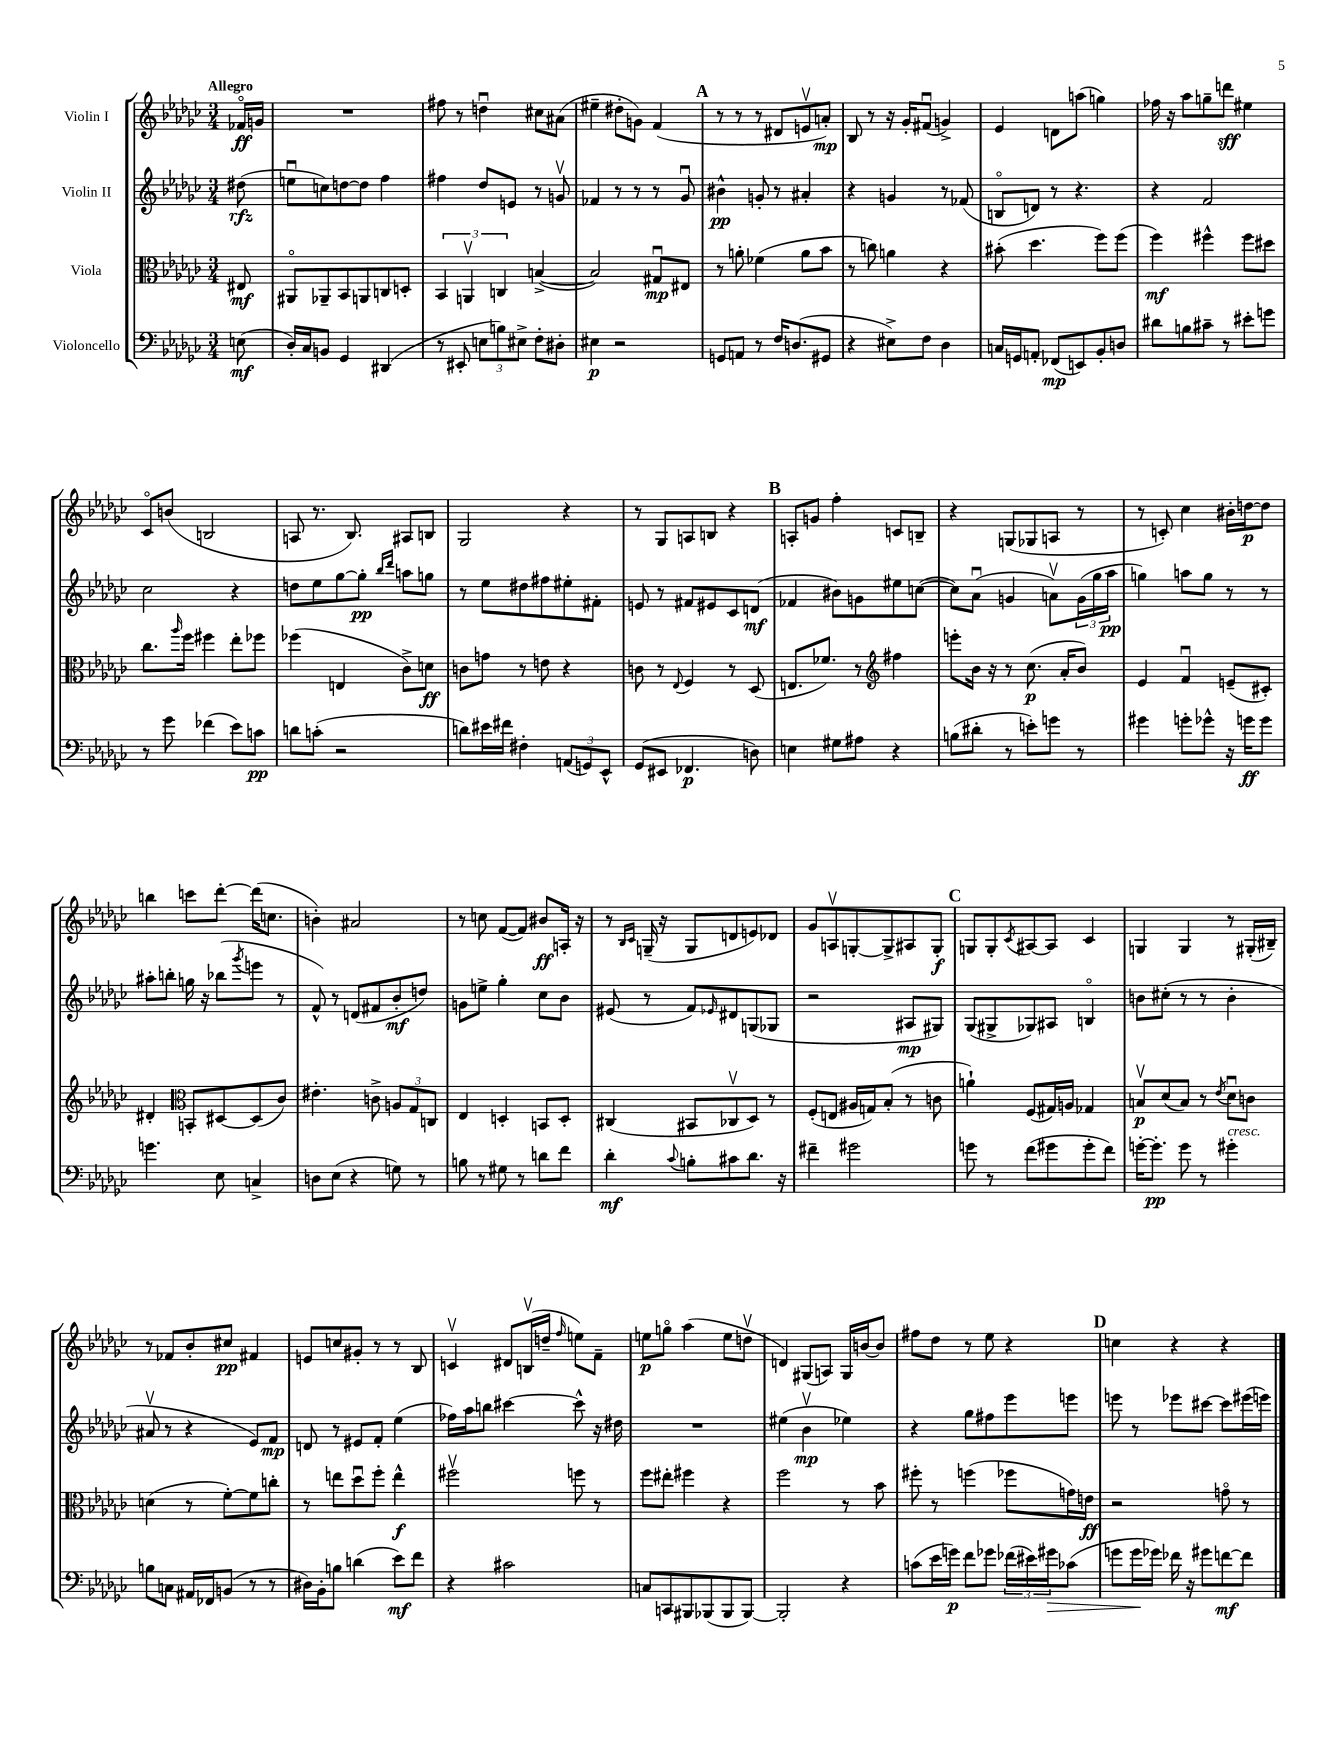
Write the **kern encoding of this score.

**kern	**dynam	**kern	**dynam	**kern	**dynam	**kern	**dynam
*part4	*part4	*part3	*part3	*part2	*part2	*part1	*part1
*staff4	*staff4	*staff3	*staff3	*staff2	*staff2	*staff1	*staff1
*I"Violoncello	*	*I"Viola	*	*I"Violin II	*	*I"Violin I	*
*clefF4	*	*clefC3	*	*clefG2	*	*clefG2	*
*k[b-e-a-d-g-c-]	*	*k[b-e-a-d-g-c-]	*	*k[b-e-a-d-g-c-]	*	*k[b-e-a-d-g-c-]	*
*M3/4	*	*M3/4	*	*M3/4	*	*M3/4	*
=	=	=	=	=	=	=	=
!	!	!	!	!	!	!LO:TX:a:B:t=Allegro	!
(8En\	mf	8E#X/	mf	(8dd#X\	rfz	16f-X/LL	ff
.	.	.	.	.	.	16gn/JJ	.
=1	=1	=1	=1	=1	=1	=1	=1
16D-'/LL)	.	8AA#X/L	.	8eenu\L	.	2.r	.
16C-/J	.	.	.	.	.	.	.
8BBn/J	.	8AA-X~/	.	8ccn\)	.	.	.
4GG-/	.	8BB-/	.	[8ddn\	.	.	.
.	.	8AAn/	.	8dd\J]	.	.	.
(4DD#X/	.	8Cn/	.	4ff\	.	.	.
.	.	8Dn'/J	.	.	.	.	.
=2	=2	=2	=2	=2	=2	=2	=2
8r	.	6BB-/	.	4ff#X\	.	8ff#X\	.
8EE#X'/	.	.	.	.	.	8r	.
.	.	6AAnv/	.	.	.	.	.
12En\L	.	.	.	8dd-/L	.	4ddnu\	.
12Bn\)	.	6Cn/	.	.	.	.	.
.	.	.	.	8en/J	.	.	.
12E#X^\J	.	.	.	.	.	.	.
8F'\L	.	([4Bn^/	.	8r	.	8cc#X\L	.
8D#X'\J	.	.	.	8gnv/	.	(8a#X\J	.
=3	=3	=3	=3	=3	=3	=3	=3
4E#X\	p	2B/])	.	4f-X/	.	4ee#X~\	.
2r	.	.	.	8r	.	8dd#X'\L	.
.	.	.	.	8r	.	8gn\J)	.
.	.	8G#Xu/L	mp	8r	.	(4f/	.
.	.	8E#X/J	.	8g-u/	.	.	.
!!LO:REH:place=s1:t=A
=4	=4	=4	=4	=4	=4	=4	=4
8GGn/L	.	8r	.	4b#X^^\	pp	8r	.
8AAn/J	.	8an'\	.	.	.	8r	.
8r	.	(4f-X\	.	8gn'/	.	8r	.
16F/KL	.	.	.	8r	.	8d#X/L	.
(8.Dn/	.	.	.	.	.	.	.
.	.	8a\L	.	4a#X'/	.	8env/	.
8GG#X/J	.	8b-\J	.	.	.	8an'/J)	mp
=5	=5	=5	=5	=5	=5	=5	=5
4r	.	8r	.	4r	.	8B-/	.
.	.	8ccn\)	.	.	.	8r	.
8E#X^\L)	.	4an\	.	4gn/	.	16r	.
.	.	.	.	.	.	16g-'/KL	.
8F\J	.	.	.	.	.	(8f#Xu/J	.
4D-\	.	4r	.	8r	.	4gn^/)	.
.	.	.	.	(8f-X/	.	.	.
=6	=6	=6	=6	=6	=6	=6	=6
16Cn/LL	.	(8b#X'\	.	8Bn/L	.	4e-/	.
16GGn/J	.	.	.	.	.	.	.
8AAn'/J	.	4.dd-\	.	8dn/J)	.	.	.
(8FF-X/L	mp	.	.	8r	.	8dn\L	.
8EEn/)	.	.	.	4.r	.	(8aan\J	.
8BB-'/	.	8ff\L)	.	.	.	4ggn\)	.
8Dn/J	.	(8ff\J	.	.	.	.	.
=7	=7	=7	=7	=7	=7	=7	=7
8d#X\L	.	4ff\)	mf	4r	.	16ff-X\	.
.	.	.	.	.	.	16r	.
8Bn\	.	.	.	.	.	8aa-\L	.
8c#X~\J	.	4ff#X^^\	.	2f/	.	8ggn~\	.
8r	.	.	.	.	.	8dddn\J	sff
8e#X'\L	.	8ff#\L	.	.	.	4ee#X\	.
8gn\J	.	8dd#X\J	.	.	.	.	.
!!LO:LB:g=z
=8	=8	=8	=8	=8	=8	=8	=8
8r	.	8.cc-\L	.	2cc-\	.	8c-/L	.
8g-\	.	.	.	.	.	(8bn/J	.
.	.	16qqaa-/	.	.	.	.	.
.	.	16ff\Jk	.	.	.	.	.
(4f-X\	.	4ff#X\	.	.	.	2Bn/	.
8e-\L)	.	8ee-'\L	.	4r	.	.	.
8cn\J	pp	8ff-X\J	.	.	.	.	.
=9	=9	=9	=9	=9	=9	=9	=9
8dn\L	.	(4ff-X\	.	8ddn\L	.	8An/	.
(8cn'\J	.	.	.	8ee-\	.	8.r	.
2r	.	4En/	.	[8gg-\	.	.	.
.	.	.	.	.	.	8.B-/)	.
.	.	.	.	8gg-'\J]	pp	.	.
.	.	.	.	16qqbb-/LL	.	.	.
.	.	.	.	16qqddd-/JJ	.	.	.
.	.	8c-^\L)	.	8aan\L	.	8A#X/L	.
.	.	8dn\J	ff	8ggn\J	.	8Bn/J	.
=10	=10	=10	=10	=10	=10	=10	=10
8dn\L)	.	8cn\L	.	8r	.	2G-/	.
16e#X\L	.	8gn\J	.	8ee-\L	.	.	.
16f#X\JJ	.	.	.	.	.	.	.
4F#X'\	.	8r	.	8dd#X\	.	.	.
.	.	8en\	.	8ff#X\	.	.	.
(12AAn/L	.	4r	.	8ee#X'\	.	4r	.
12GGn/)	.	.	.	.	.	.	.
.	.	.	.	8f#X'\J	.	.	.
12EE-^^/J	.	.	.	.	.	.	.
=11	=11	=11	=11	=11	=11	=11	=11
(8GG-/L	.	8cn\	.	8en/	.	8r	.
8EE#X/J	.	8r	.	8r	.	8G-/L	.
.	.	8qqE-/	.	.	.	.	.
4.FF-X/	p	4F/	.	8f#X/L	.	8An/	.
.	.	.	.	8e#X/	.	8Bn/J	.
.	.	8r	.	8c-/	.	4r	.
8Dn\)	.	(8D-/	.	(8dn/J	mf	.	.
!!LO:REH:place=s1:t=B
=12	=12	=12	=12	=12	=12	=12	=12
4En\	.	8.En/L	.	4f-X/	.	8An'/L	.
.	.	.	.	.	.	8gn/J	.
.	.	8.f-X/J)	.	.	.	.	.
8G#X\L	.	.	.	8b#X\L)	.	4ff'\	.
8A#X\J	.	8r	.	8gn\	.	.	.
*	*	*clefG2	*	*	*	*	*
4r	.	4ff#X\	.	8ee#X\	.	8cn/L	.
.	.	.	.	([8ccn\J	.	8Bn~/J	.
=13	=13	=13	=13	=13	=13	=13	=13
(8Bn\L	.	8eeen'\L	.	8cc\L])	.	4r	.
8d#X'\J	.	16b-\Jk	.	(8a-u\J	.	.	.
.	.	16r	.	.	.	.	.
8r	.	8r	.	4gn/	.	(8Gn/L	.
8en'\L)	.	(8.cc-\	p	.	.	8G-X/	.
8gn\J	.	.	.	8anv\L)	.	8An/J	.
.	.	16a-'/KL	.	.	.	.	.
8r	.	8b-/J)	.	(24g\L	.	8r	.
.	.	.	.	24gg-\	.	.	.
.	.	.	.	24aa-\JJ	pp	.	.
=14	=14	=14	=14	=14	=14	=14	=14
4g#X\	.	4e-/	.	4ggn\)	.	8r	.
.	.	.	.	.	.	8cn'/)	.
8gn'\L	.	4fu/	.	8aan\L	.	4cc-\	.
8g-X^^\J	.	.	.	8gg\J	.	.	.
16r	.	(8en~/L	.	8r	.	16b#X'\LL	.
16gn\KL	ff	.	.	.	.	[16ddn\J	p
8g\J	.	8c#X'/J)	.	8r	.	8dd\J]	.
!!LO:LB:g=z
=15	=15	=15	=15	=15	=15	=15	=15
4.gn\	.	4d#X'/	.	8aa#X'\L	.	4bbn\	.
.	.	.	.	8bbn'\J	.	.	.
*	*	*clefC3	*	*	*	*	*
.	.	8BBn'/L	.	16ggn\	.	8cccn\L	.
.	.	.	.	16r	.	.	.
8E-\	.	[8D#X/	.	(8bb-X\L	.	[8ddd-'\J	.
.	.	.	.	8qggg-/	.	.	.
4Cn^/	.	(8D#/]	.	8eeen\J	.	(16ddd-\KL]	.
.	.	.	.	.	.	8.ccn\J	.
.	.	8c-/J)	.	8r	.	.	.
=16	=16	=16	=16	=16	=16	=16	=16
8Dn\L	.	4.e#X'\	.	8f^^/)	.	4bn'\)	.
(8E-\J	.	.	.	8r	.	.	.
4r	.	.	.	(8dn/L	.	2a#X/	.
.	.	8cn^\	.	8f#X/	.	.	.
8Gn\)	.	12An/L	.	8b-'/	mf	.	.
.	.	12G-/	.	.	.	.	.
8r	.	.	.	8ddn/J)	.	.	.
.	.	12Cn/J	.	.	.	.	.
=17	=17	=17	=17	=17	=17	=17	=17
8Bn\	.	4E-/	.	8gn\L	.	8r	.
8r	.	.	.	8een^\J	.	8ccn\	.
8G#X\	.	4Dn'/	.	4gg-'\	.	([8f/L	.
8r	.	.	.	.	.	8f/J])	.
8dn\L	.	8BBn/L	.	8cc-\L	.	8b#X/L	ff
8f\J	.	8D'/J	.	8b-\J	.	16An'/Jk	.
.	.	.	.	.	.	16r	.
=18	=18	=18	=18	=18	=18	=18	=18
4d-'\	mf	(4C#X/	.	(8e#X/	.	8r	.
.	.	.	.	.	.	16qqB-/LL	.
.	.	.	.	.	.	16qqc-/JJ	.
.	.	.	.	8r	.	(16Gn~/	.
.	.	.	.	.	.	16r	.
8qqc-/	.	.	.	.	.	.	.
8Bn'\L	.	8BB#X/L	.	8f/L)	.	8G/L	.
.	.	.	.	16qqe-X/	.	.	.
8c#X\	.	8C-Xv/	.	8d#X/	.	8dn/	.
8.d-\J	.	8D-/J)	.	(8Gn/	.	8en/)	.
.	.	8r	.	8G-X/J	.	8d-X/J	.
16r	.	.	.	.	.	.	.
=19	=19	=19	=19	=19	=19	=19	=19
4f#X~\	.	(8F'/L	.	2r	.	8g-/L	.
.	.	8En/J	.	.	.	8Anv/	.
2g#X\	.	16A#X/LL	.	.	.	[8Gn'/	.
.	.	16Gn/J)	.	.	.	.	.
.	.	(8B-'/J	.	.	.	8G^/]	.
.	.	8r	.	8A#X/L	mp	8A#X/	.
.	.	8cn\	.	8G#X/J)	.	8G'/J	f
!!LO:REH:place=s1:t=C
=20	=20	=20	=20	=20	=20	=20	=20
8gn\	.	4an`\)	.	(8G-/L	.	8Gn/L	.
8r	.	.	.	8G#X^/	.	8G'/	.
.	.	.	.	.	.	8qc-/	.
(8f\L	.	(8F/L	.	8G-X/)	.	[8A#X/	.
8g#X\	.	16G#X/L)	.	8A#X/J	.	8A#/J]	.
.	.	16An/JJ	.	.	.	.	.
8g#'\	.	4G-X/	.	4Bn/	.	4c-/	.
8f\J)	.	.	.	.	.	.	.
=21	=21	=21	=21	=21	=21	=21	=21
[16gn'\KL	.	8Bnv/L	p	8bn\L	.	4Gn/	.
8.g'\J]	pp	.	.	.	.	.	.
.	.	(8d-/	.	(8cc#X'\J	.	.	.
8g\	.	8B/J)	.	8r	.	4G/	.
8r	.	8r	.	8r	.	.	.
.	.	8qe-/	.	.	.	.	.
!LO:TX:a:i:t=cresc.	!	!	!	!	!	!	!
4g#X'\	.	8d-u\L	.	4b'\	.	8r	.
.	.	8cn\J	.	.	.	(16G#X'/LL	.
.	.	.	.	.	.	16B#X~/JJ)	.
!!LO:LB:g=z
=22	=22	=22	=22	=22	=22	=22	=22
8Bn\L	.	(4dn\	.	8a#Xv/	.	8r	.
8Cn\J	.	.	.	8r	.	8f-X/L	.
16AA#X/LL	.	8r	.	4r	.	8b-'/	.
16FF-X/J	.	.	.	.	.	.	.
(8BBn/J	.	[8f'\L)	.	.	.	8cc#X/J	pp
8r	.	8f\]	.	8e-/L)	.	4f#X/	.
8r	.	8ccn'\J	.	8f/J	mp	.	.
=23	=23	=23	=23	=23	=23	=23	=23
16D#X\LL)	.	8r	.	8dn/	.	8en/L	.
16BB-'\J	.	.	.	.	.	.	.
8Bn\J	.	8een\L	.	8r	.	8ccn/	.
(4dn\	.	8dd-u\	.	8e#X/L	.	8g#X'/J	.
.	.	8ff'\J	.	8f'/J	.	8r	.
8e-\L)	mf	4ee^^\	f	(4ee-\	.	8r	.
8f\J	.	.	.	.	.	8B-/	.
=24	=24	=24	=24	=24	=24	=24	=24
4r	.	2ff#Xv\	.	16ff-X\LL)	.	4cnv/	.
.	.	.	.	16aa-\J	.	.	.
.	.	.	.	8bbn\J	.	.	.
2c#X\	.	.	.	[4ccc#X\	.	8d#X/L	.
.	.	.	.	.	.	(16Bnv/L	.
.	.	.	.	.	.	16ddn~/JJ	.
.	.	.	.	.	.	16qqff/	.
.	.	8ffn\	.	8ccc#^^\]	.	8een\L)	.
.	.	8r	.	16r	.	8f~\J	.
.	.	.	.	16dd#X\	.	.	.
=25	=25	=25	=25	=25	=25	=25	=25
8Cn/L	.	8ff\L	.	2.r	.	8een\L	p
8CCn/	.	8ee#X'\J	.	.	.	8ggn\J	.
8BBB#X/	.	4ff#X\	.	.	.	(4aa-\	.
(8BBB-X/	.	.	.	.	.	.	.
8BBB-/	.	4r	.	.	.	8ee\L	.
[8BBB-/J)	.	.	.	.	.	8ddnv\J	.
=26	=26	=26	=26	=26	=26	=26	=26
2BBB-'/]	.	2ff\	.	(4ee#X\	.	4dn/)	.
.	.	.	.	4b-v\	mp	(8G#X/L	.
.	.	.	.	.	.	8An/J)	.
4r	.	8r	.	4ee-X\)	.	16G#/LL	.
.	.	.	.	.	.	[16bn/J	.
.	.	8b-\	.	.	.	8b/J]	.
=27	=27	=27	=27	=27	=27	=27	=27
(8cn\L	.	8ff#X'\	.	4r	.	8ff#X\L	.
16e-\L	.	8r	.	.	.	8dd-\J	.
16gn\JJ)	p	.	.	.	.	.	.
8f\L	.	(4ffn\	.	8gg-\L	.	8r	.
8g-X\J	.	.	.	8ff#X\	.	8ee-\	.
(24f-X\LL	.	8ff-X\L	.	8eee-\	.	4r	.
24e#X\)	.	.	.	.	.	.	.
!	!LO:HP:b	!	!	!	!	!	!
24g#X\J	>	.	.	.	.	.	.
(8c-X\J	.	16gn\L)	.	8eeen\J	.	.	.
.	.	16en\JJ	ff	.	.	.	.
!!LO:REH:place=s1:t=D
=28	=28	=28	=28	=28	=28	=28	=28
8gn\L	.	2r	.	8eeen\	.	4ccn\	.
16g\L	.	.	.	8r	.	.	.
16g-X\JJ)	]	.	.	.	.	.	.
16f-X\	.	.	.	8eee-X\L	.	4r	.
16r	.	.	.	.	.	.	.
8g#X\L	.	.	.	[8ccc#X\J	.	.	.
[8fn\	mf	8gn\	.	8ccc#\L]	.	4r	.
8f\J]	.	8r	.	(16eee#X\L	.	.	.
.	.	.	.	16eeen\JJ)	.	.	.
==	==	==	==	==	==	==	==
*-	*-	*-	*-	*-	*-	*-	*-
